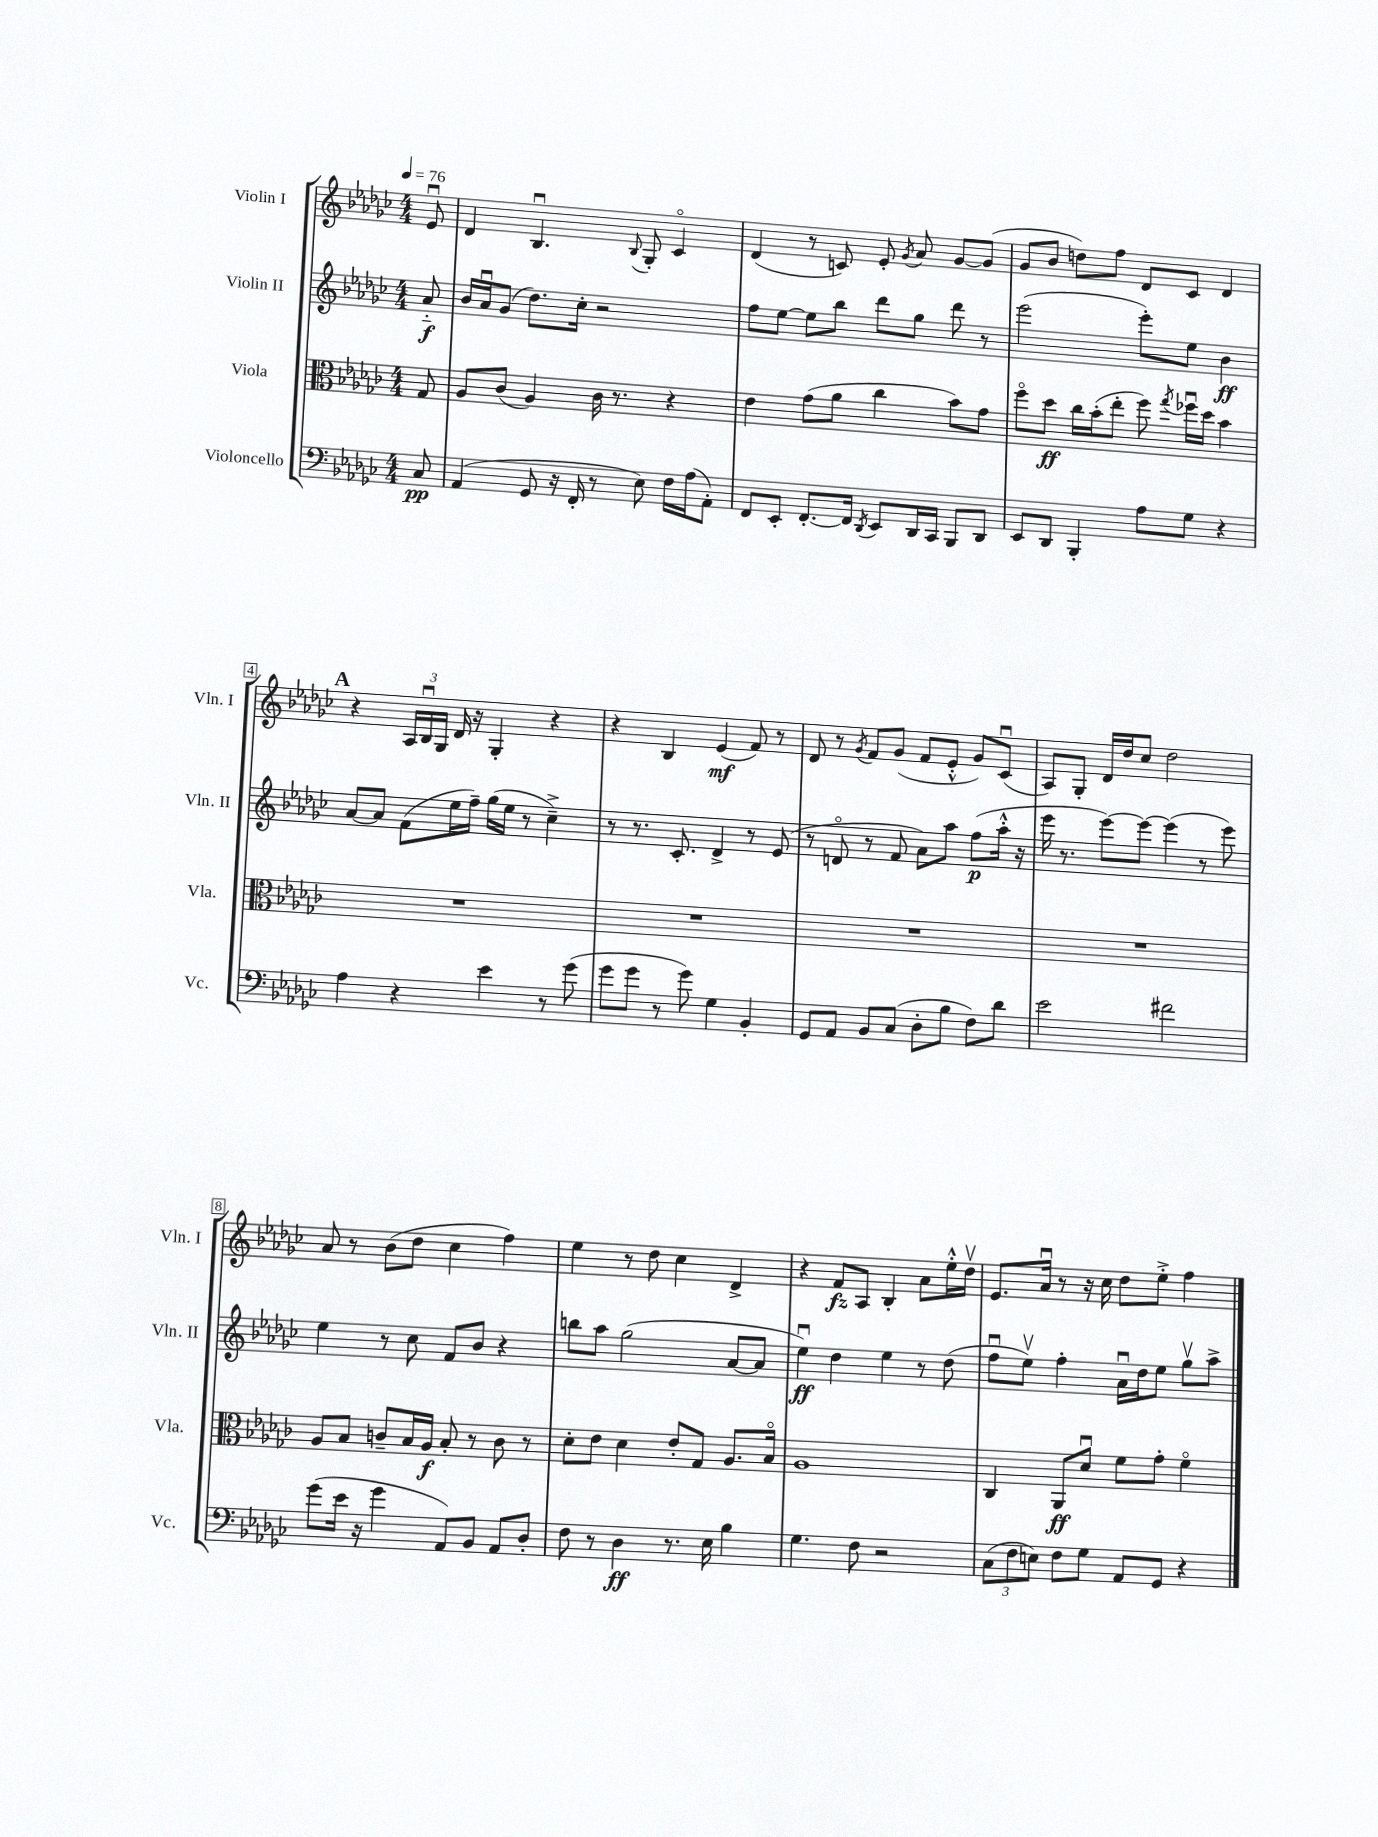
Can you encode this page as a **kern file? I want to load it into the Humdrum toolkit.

**kern	**kern	**kern	**kern
*staff4	*staff3	*staff2	*staff1
*clefF4	*clefC3	*clefG2	*clefG2
*k[b-e-a-d-g-c-]	*k[b-e-a-d-g-c-]	*k[b-e-a-d-g-c-]	*k[b-e-a-d-g-c-]
*M4/4	*M4/4	*M4/4	*M4/4
*MM76	*MM76	*MM76	*MM76
8C-	8G-	8a-'~	8e-u
=	=	=	=
(4AA-	8A-	16b-	4d-
.	.	16a-u	.
.	(8c-	(8g-	.
8GG-	4A-)	8.dd-)	4.B-u
16r	.	.	.
16FF'	.	16cc-'	.
8r	16c-	2r	.
.	8.r	.	.
.	.	.	8qqB-
8E-)	.	.	8G-'
16F	4r	.	4c-o
(16A-	.	.	.
8AA-')	.	.	.
=	=	=	=
8FF	4e-	8ff	(4d-
8EE-'	.	[8ee-	.
[8.FF'	(8g-	8ee-]	8r
.	8a-	8bb-	8c)
16FF]	.	.	.
8qDD-	.	.	.
8EE-	4cc-	8ddd-	8e-'
.	.	.	8qg-
16DD-	.	8gg-	8a-
16CC-	.	.	.
8BBB-	8b-)	8ddd-	[8g-
8DD-	8g-	8r	(8g-]
=	=	=	=
8EE-	8ffo	(2eee-	8g-
8DD-	8dd-	.	8b-
4BBB-'	16cc-	.	8dd)
.	(16b-'	.	.
.	8ee-'	.	8ff
8A-	8ff)	8eee-')	8d-
.	8qgg-	.	.
8G-	16ff-u	8ee-	8c-
.	16dd-	.	.
4r	4b-	4b-	4d-
=	=	=	=
4A-	1r	[8a-	4r
.	.	8a-]	.
4r	.	(8f	24A-
.	.	.	24B-u
.	.	.	24G-
.	.	16ee-	16d-
.	.	16ff~)	16r
4e-	.	(16gg-	4G-'
.	.	16ee-	.
.	.	8r	.
8r	.	4cc-~^)	4r
(8g-	.	.	.
=	=	=	=
8g-	1r	8r	4r
8g-	.	8.r	.
8r	.	.	4B-
.	.	8.c-'	.
8g-)	.	.	.
4G-	.	4d-^	(4e-
4BB-'	.	8r	8f)
.	.	(8e-	8r
=	=	=	=
8GG-	1r	8r	8d-
8AA-	.	8do	8r
.	.	.	8qg-
8BB-	.	8r	8f
(8C-	.	8f	(8g-
8D-'	.	8a-)	8f
8B-	.	8aa-	8e-'^^
8F)	.	(8ff	8g-)
8d-	.	16aa-'^^	(8c-u
.	.	16r	.
=	=	=	=
2e-	1r	16eee-	8A-)
.	.	8.r	.
.	.	.	8G-'
.	.	[8eee-)	16d-
.	.	.	16dd-
.	.	8eee-_	8cc-
2f#	.	(4eee-]	2dd-
.	.	8r	.
.	.	8eee-)	.
=	=	=	=
(8g-	8A-	4ee-	8a-
16e-	8B-	.	8r
16r	.	.	.
4g-	8c~	8r	(8b-
.	16B-	8cc-	8dd-
.	16A-	.	.
8AA-)	8B-'	8f	4cc-
8BB-	8r	8b-	.
8AA-	8c	4r	4ff)
8D-'	8r	.	.
=	=	=	=
8F	8d-'	8bb	4ee-
8r	8e-	8aa-	.
4D-	4d-	(2gg-	8r
.	.	.	8dd-
8.r	8e-'	.	4cc-
.	8G-	.	.
16E-	.	.	.
4B-	8.A-	[8a-	4d-^
.	.	8a-]	.
.	16B-o	.	.
=	=	=	=
4.G-	1A-	4ee-u)	4r
.	.	4dd-	8f
8F	.	.	8A-
2r	.	4ee-	4B-'
.	.	8r	8a-
.	.	(8dd-	16ee-'^^
.	.	.	16dd-v
=	=	=	=
(12C-	4C-	8ffu	8.e-
12F	.	.	.
.	.	8ee-v)	.
12E)	.	.	.
.	.	.	16a-u
8F	8AA-	4ff'	8r
8G-	8d-u	.	16r
.	.	.	16cc-
8AA-	8f	16a-u	8dd-
.	.	16dd-	.
8GG-	8g-'	8ee-	8ee-'^
4r	4fo	8gg-v	4ff
.	.	8aa-^	.
==	==	==	==
*-	*-	*-	*-
